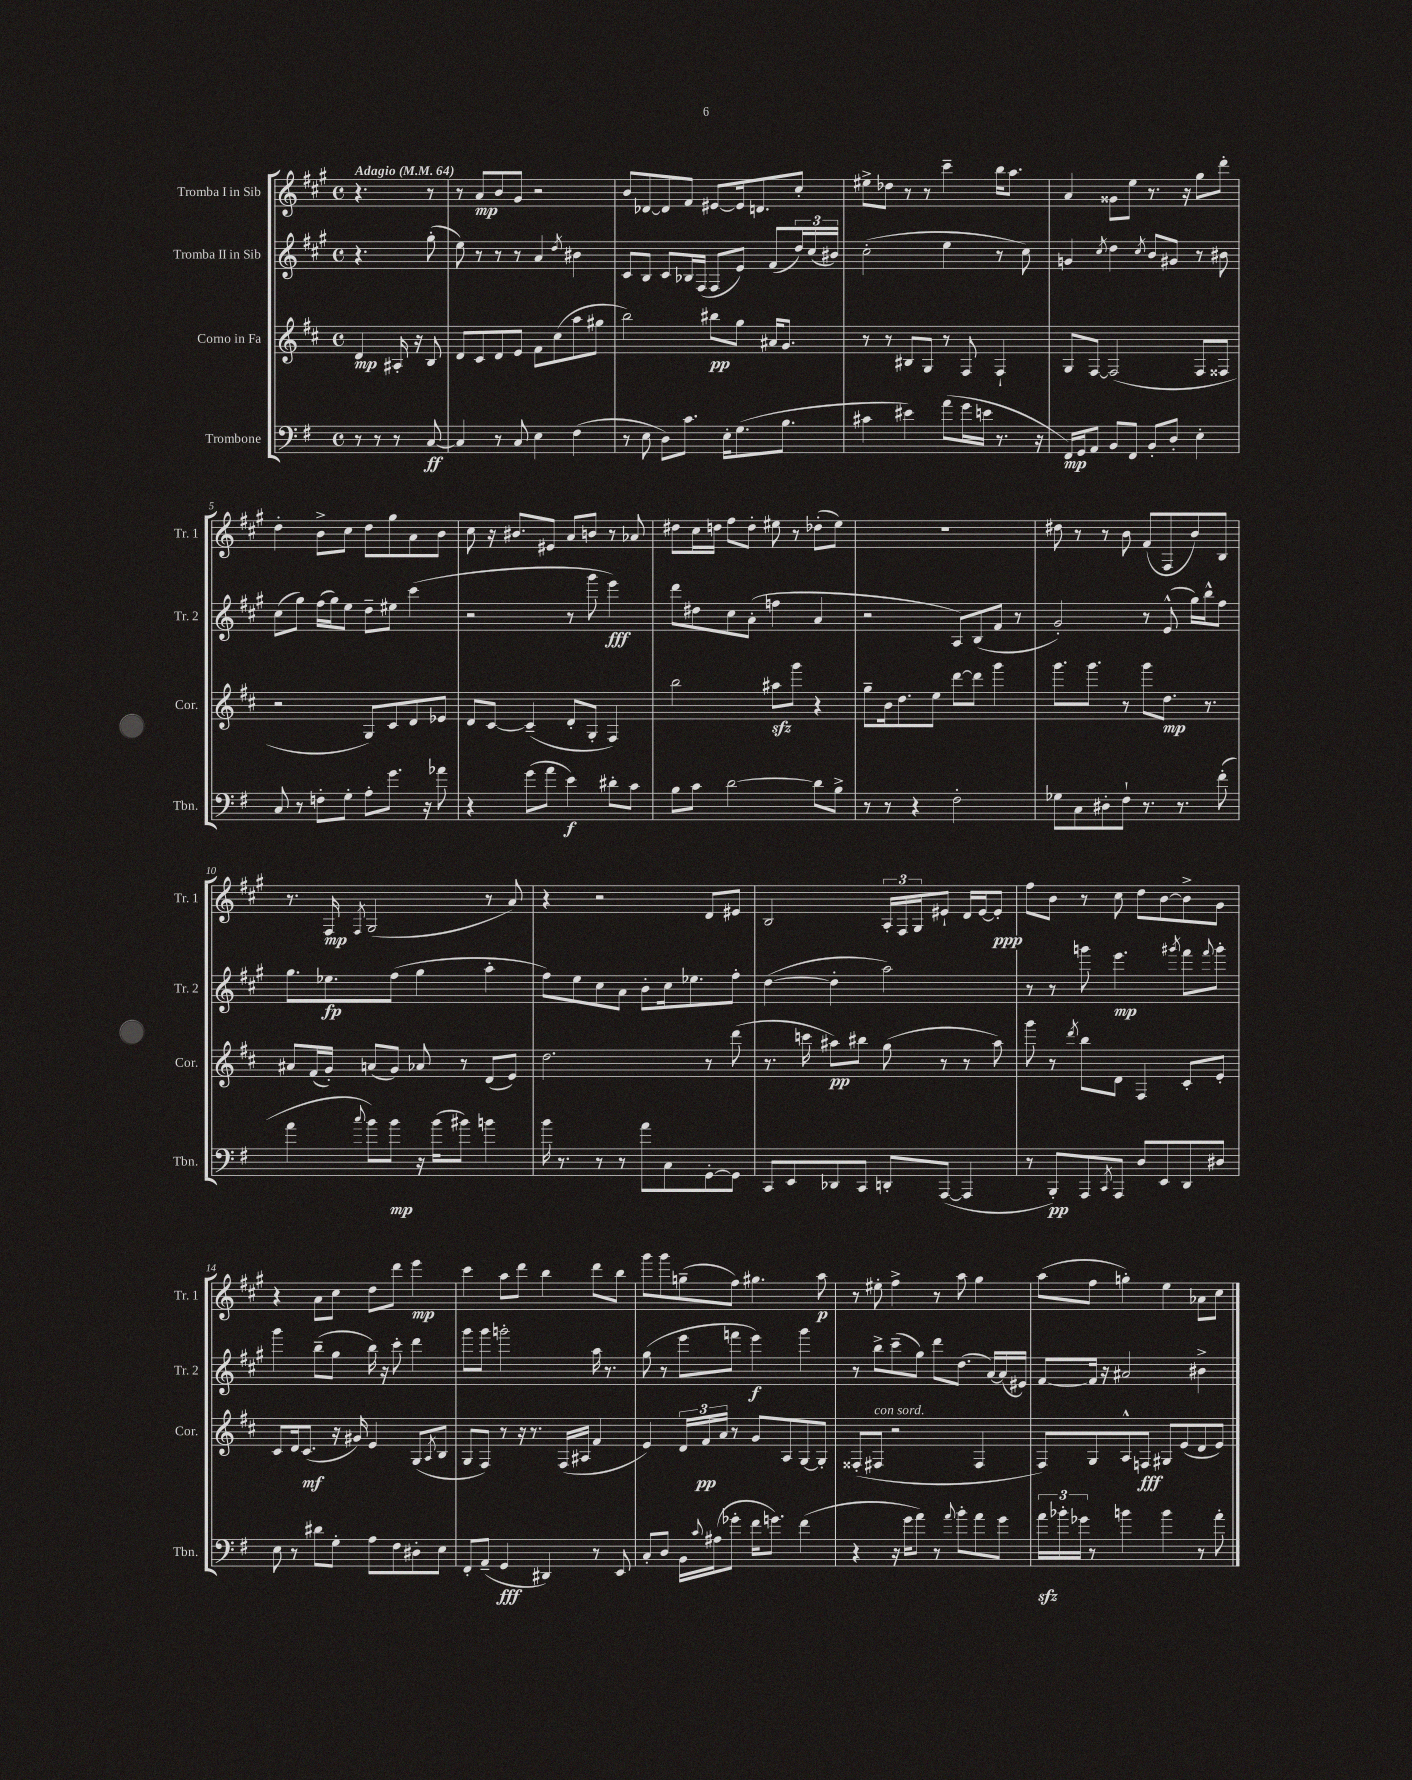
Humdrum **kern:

**kern	**dynam	**kern	**dynam	**kern	**dynam	**kern	**dynam
*part4	*part4	*part3	*part3	*part2	*part2	*part1	*part1
*staff4	*staff4	*staff3	*staff3	*staff2	*staff2	*staff1	*staff1
*I"Trombone	*	*I"Corno in Fa	*	*I"Tromba II in Sib	*	*I"Tromba I in Sib	*
*I'Tbn.	*	*I'Cor.	*	*I'Tr. 2	*	*I'Tr. 1	*
*clefF4	*	*clefG2	*	*clefG2	*	*clefG2	*
*k[f#]	*	*k[f#c#]	*	*k[f#c#g#]	*	*k[f#c#g#]	*
*M4/4	*	*M4/4	*	*M4/4	*	*M4/4	*
*met(c)	*	*met(c)	*	*met(c)	*	*met(c)	*
*MM64	*	*MM64	*	*MM64	*	*MM64	*
=	=	=	=	=	=	=	=
!	!	!	!	!	!	!LO:TX:a:B:t=Adagio	!
8r	.	4d/	mp	4.r	.	4.r	.
8r	.	.	.	.	.	.	.
8r	.	16A#X'/	.	.	.	.	.
.	.	16r	.	.	.	.	.
[8C/	ff	8B/	.	(8gg#'\	.	8r	.
=1	=1	=1	=1	=1	=1	=1	=1
4C/]	.	8d/L	.	8ee\)	.	8r	.
.	.	8c#/	.	8r	.	8a/L	mp
8r	.	8d/	.	8r	.	8b/	.
8C/	.	8e/J	.	8r	.	8g#/J	.
4E\	.	8f#\L	.	4a/	.	2r	.
.	.	(8cc#\	.	.	.	.	.
.	.	.	.	8qdd/	.	.	.
(4F#\	.	8aa\	.	4b#X\	.	.	.
.	.	8gg#X\J	.	.	.	.	.
=2	=2	=2	=2	=2	=2	=2	=2
8r	.	2bb\)	.	8c#/L	.	8b/L	.
8E\	.	.	.	8B/J	.	[8d-X/	.
8D\L)	.	.	.	8c#/L	.	8d-/]	.
8.c\J	.	.	.	16B-X/L	.	8f#/J	.
.	.	.	.	(16F#/JJ	.	.	.
.	.	8bb#X\L	pp	8F#/L	.	[8e#X/L	.
16E'\KL	.	.	.	.	.	.	.
(8.G\	.	8gg\J	.	8e/J)	.	16e#/k]	.
.	.	.	.	.	.	8.dn/	.
.	.	16a#X/KL	.	(8f#/L	.	.	.
8.B\J	.	8.g/J	.	.	.	.	.
.	.	.	.	24dd/L)	.	8cc#'/J	.
.	.	.	.	(24cc#/	.	.	.
.	.	.	.	24b#X/JJ)	.	.	.
=3	=3	=3	=3	=3	=3	=3	=3
4c#X\	.	8r	.	(2cc#'\	.	8ee#X^\L	.
.	.	8r	.	.	.	8dd-X\J	.
4e#X\)	.	8B#X/L	.	.	.	8r	.
.	.	8G/J	.	.	.	8r	.
(8a\L	.	8r	.	4ee\	.	4ccc#~\	.
16g\L	.	8F#/	.	.	.	.	.
16en\JJ	.	.	.	.	.	.	.
8.r	.	4F#`/	.	8r	.	16bb\KL	.
.	.	.	.	.	.	8.aa\J	.
.	.	.	.	8cc#\)	.	.	.
16r	.	.	.	.	.	.	.
=4	=4	=4	=4	=4	=4	=4	=4
16FF#/LL)	mp	8G/L	.	4gn/	.	4a/	.
16GG/J	.	.	.	.	.	.	.
8AA/J	.	[8F#/J	.	.	.	.	.
.	.	.	.	8qcc#/	.	.	.
8BB/L	.	(2F#/]	.	4dd\	.	8g##X\L	.
8FF#/J	.	.	.	.	.	8ee\J	.
.	.	.	.	8qcc#/	.	.	.
8BB'/L	.	.	.	8b/L	.	8.r	.
8D'/J	.	.	.	8g#X/J	.	.	.
.	.	.	.	.	.	16r	.
4E'\	.	8F#/L	.	8r	.	8gg#\L	.
.	.	8F##X/J	.	8b#X\	.	8ddd'\J	.
!!LO:LB:g=z
=5	=5	=5	=5	=5	=5	=5	=5
8C/	.	2r	.	(8cc#\L	.	4dd'\	.
8r	.	.	.	8gg#\J)	.	.	.
8Fn'\L	.	.	.	(16ff#\LL	.	8b^\L	.
.	.	.	.	16gg#\J)	.	.	.
8G'\J	.	.	.	8ee\J	.	8cc#\J	.
8A'\L	.	8G/L)	.	8dd~\L	.	8dd\L	.
8.g\J	.	8c#/	.	8ee#X\J	.	8gg#\	.
.	.	8d/	.	(4ccc#\	.	8a\	.
16r	.	.	.	.	.	.	.
8a-X\	.	8e-X/J	.	.	.	8b\J	.
=6	=6	=6	=6	=6	=6	=6	=6
4r	.	8d/L	.	2r	.	8cc#\	.
.	.	[8c#/J	.	.	.	16r	.
.	.	.	.	.	.	8.b#X/L	.
(8g\L	.	(4c#~/]	.	.	.	.	.
8a\J	.	.	.	.	.	8e#X/J	.
4e\)	f	8d'/L	.	8r	.	8a/L	.
.	.	8G'/J	.	8ggg#\	.	8bn/J	.
8d#X'\L	.	4F#/)	.	4eee\)	fff	8r	.
8c\J	.	.	.	.	.	8a-X/	.
=7	=7	=7	=7	=7	=7	=7	=7
8B\L	.	2bb\	.	8ddd\L	.	8dd#X\L	.
8c\J	.	.	.	8dd#X\	.	16cc#\L	.
.	.	.	.	.	.	16ddn\JJ	.
[2d\	.	.	.	8cc#\	.	8ff#\L	.
.	.	.	.	(8a'\J	.	8dd'\J	.
.	.	8aa#Xzz\L	.	4ffn\	.	8ee#X\	.
.	.	8ggg\J	.	.	.	8r	.
8d\L]	.	4r	.	4a/	.	(8dd-X'\L	.
8B^\J	.	.	.	.	.	8ee#\J)	.
=8	=8	=8	=8	=8	=8	=8	=8
8r	.	8gg~\L	.	2r	.	1r	.
8r	.	16b\k	.	.	.	.	.
.	.	8.dd\	.	.	.	.	.
4r	.	.	.	.	.	.	.
.	.	8ee\J	.	.	.	.	.
2F#'\	.	[8ddd\L	.	8A/L)	.	.	.
.	.	8ddd\J]	.	(8B/	.	.	.
.	.	4ggg\	.	8f#/J	.	.	.
.	.	.	.	8r	.	.	.
=9	=9	=9	=9	=9	=9	=9	=9
8G-X\L	.	8.ggg\L	.	2g#'/)	.	8dd#X\	.
8C\	.	.	.	.	.	8r	.
.	.	8.ggg\J	.	.	.	.	.
8D#X'\	.	.	.	.	.	8r	.
8F#`\J	.	8r	.	.	.	8b\	.
8.r	.	8ggg\L	.	8r	.	(8f#/L	.
.	.	8.dd\J	mp	(8e^^/	.	8F#/	.
8.r	.	.	.	.	.	.	.
.	.	.	.	16gg#\LL)	.	8b/)	.
.	.	8.r	.	16bb^^\J	.	.	.
(8f#'\	.	.	.	8ff#\J	.	8B/J	.
!!LO:LB:g=z
=10	=10	=10	=10	=10	=10	=10	=10
4a\	.	8a#X/L	.	8.gg#\L	.	8.r	.
.	.	(16f#/L	.	.	.	.	.
.	.	16g'/JJ)	.	8.ee-X\	fp	16F#/	mp
8qqcc/	.	.	.	.	.	8qF#/	.
8b\L)	.	(8an/L	.	.	.	(2G#/	.
8b\J	mp	8g/J)	.	(8ff#\J	.	.	.
16r	.	8a-X/	.	4gg#\	.	.	.
(16b\KL	.	.	.	.	.	.	.
8b#X\J)	.	8r	.	.	.	.	.
4bn\	.	(8d/L	.	4aa'\	.	8r	.
.	.	8e/J)	.	.	.	8a/)	.
=11	=11	=11	=11	=11	=11	=11	=11
16b\	.	2.dd\	.	8ff#\L)	.	4r	.
8.r	.	.	.	.	.	.	.
.	.	.	.	8ee\	.	.	.
8r	.	.	.	8cc#\	.	2r	.
8r	.	.	.	8a\J	.	.	.
8a\L	.	.	.	8b'\L	.	.	.
8C\	.	.	.	16cc#\k	.	.	.
.	.	.	.	8.ee-X\	.	.	.
[8GG'\	.	8r	.	.	.	8d/L	.
8GG\J]	.	(8ddd\	.	8ff#'\J	.	8e#X/J	.
=12	=12	=12	=12	=12	=12	=12	=12
8CC/L	.	8.r	.	([4dd\	.	2B/	.
8EE/	.	.	.	.	.	.	.
.	.	16cccn\	.	.	.	.	.
8DD-X/	.	8aa#X\L)	pp	4dd'\]	.	.	.
8CC/J	.	8bb#X\J	.	.	.	.	.
8DDn'/L	.	(8gg\	.	2aa\)	.	24A'/LL	.
.	.	.	.	.	.	24F#/	.
.	.	.	.	.	.	24G#/J	.
([8AAA/J	.	8r	.	.	.	8e#X`/J	.
4AAA/]	.	8r	.	.	.	16d/LL	.
.	.	.	.	.	.	[16e#/J	.
.	.	8aa#\)	.	.	.	8e#'/J]	ppp
=13	=13	=13	=13	=13	=13	=13	=13
8r	.	8ggg\	.	8r	.	8ff#\L	.
8BBB'/L)	pp	8r	.	8r	.	8b\J	.
.	.	8qddd/	.	.	.	.	.
8AAA/	.	8bb\L	.	8gggn\	.	8r	.
8qCC/	.	.	.	.	.	.	.
8AAA/J	.	8d\J	.	4.eee\	mp	8cc#\	.
8D/L	.	4F#/	.	.	.	8dd\L	.
8EE/	.	.	.	.	.	[8b\	.
.	.	.	.	8qggg#X/	.	.	.
8DD/	.	8c#'/L	.	8fff#\L	.	8b^\]	.
.	.	.	.	8qqfff#/	.	.	.
8D#X/J	.	8e'/J	.	8ggg#'\J	.	8g#\J	.
!!LO:LB:g=z
=14	=14	=14	=14	=14	=14	=14	=14
8E\	.	8c#/L	.	4ggg#\	.	4r	.
8r	.	16d/k	.	.	.	.	.
.	.	(8.c#/J	mf	.	.	.	.
8d#X\L	.	.	.	(8bb~\L	.	8a\L	.
8G'\J	.	16r	.	8gg#\J	.	8cc#\J	.
.	.	16g#X/)	.	.	.	.	.
8A\L	.	4e/	.	16bb\)	.	8dd\L	.
.	.	.	.	16r	.	.	.
8F#\	.	.	.	8ccc#'\	.	8ddd\J	.
8D#X'\	.	(8G/L	.	4ddd\	.	4eee\	mp
.	.	8qA/	.	.	.	.	.
8E\J	.	8B/J	.	.	.	.	.
=15	=15	=15	=15	=15	=15	=15	=15
8FF#'/L	.	8G/L	.	8ggg#\L	.	4ccc#\	.
(8AA~/J	.	8F#/J)	.	8ggg#\J	.	.	.
4GG/	fff	8r	.	2gggn'\	.	8aa\L	.
.	.	16r	.	.	.	8ddd\J	.
.	.	8.r	.	.	.	.	.
4DD#X/)	.	.	.	.	.	4bb\	.
.	.	(16F#/LL	.	.	.	.	.
.	.	16A#X/JJ	.	.	.	.	.
8r	.	4f#/	.	16aa\	.	8ddd\L	.
.	.	.	.	8.r	.	.	.
8EE/	.	.	.	.	.	8bb\J	.
=16	=16	=16	=16	=16	=16	=16	=16
8C'/L	.	4e/)	.	(8gg#\	.	8ggg#\L	.
8D/J	.	.	.	8r	.	8ggg#\	.
16BB\LL	.	24d/LL	.	8eee\L	.	(8ggn~\	.
.	.	24f#/	pp	.	.	.	.
8qqc/	.	.	.	.	.	.	.
(16A#X\J	.	.	.	.	.	.	.
.	.	24a/JJ	.	.	.	.	.
8g-X'\J	.	8r	.	8fffn\J	.	8ff#\J)	.
16f#\KL	.	8g/L	.	4eee\)	f	4.gg#X\	.
8.gn\J)	.	.	.	.	.	.	.
.	.	8A/	.	.	.	.	.
(4f#\	.	[8G/	.	4ggg#\	.	.	.
.	.	8G'/J]	.	.	.	8aa\	p
=17	=17	=17	=17	=17	=17	=17	=17
4r	.	(8F##X'/L	.	8r	.	8r	.
!	!	!LO:TX:a:i:t=con sord.	!	!	!	!	!
.	.	8F#X/J	.	8bb^\L	.	8ee#X'\	.
16r	.	2r	.	(8ccc#~\	.	4ff#^\	.
16g\KL	.	.	.	.	.	.	.
8a\J)	.	.	.	8gg#\J)	.	.	.
8r	.	.	.	8ddd\L	.	8r	.
8qqa/	.	.	.	.	.	.	.
8b'\L	.	.	.	(8.dd\J	.	8aa\	.
8a\	.	4F#/	.	.	.	4gg#\	.
.	.	.	.	[16a/LL)	.	.	.
8g\J	.	.	.	(16a/]	.	.	.
.	.	.	.	16e#X/JJ)	.	.	.
=18	=18	=18	=18	=18	=18	=18	=18
24azz\LL	.	8F#/L)	.	[8f#/L	.	(8aa\L	.
24b-X'\	.	.	.	.	.	.	.
24g-X\JJ	.	.	.	.	.	.	.
8r	.	8G/	.	16f#/Jk]	.	8ff#\J	.
.	.	.	.	16r	.	.	.
4bn\	.	8A^^/	.	2a#X/	.	4ggn'\)	.
.	.	8Fn/J	fff	.	.	.	.
4b\	.	8G#X/L	.	.	.	4ee\	.
.	.	(8e/	.	.	.	.	.
8r	.	8d/	.	4b#X^\	.	8a-X\L	.
8a'\	.	8e/J)	.	.	.	8cc#\J	.
==	==	==	==	==	==	==	==
*-	*-	*-	*-	*-	*-	*-	*-
